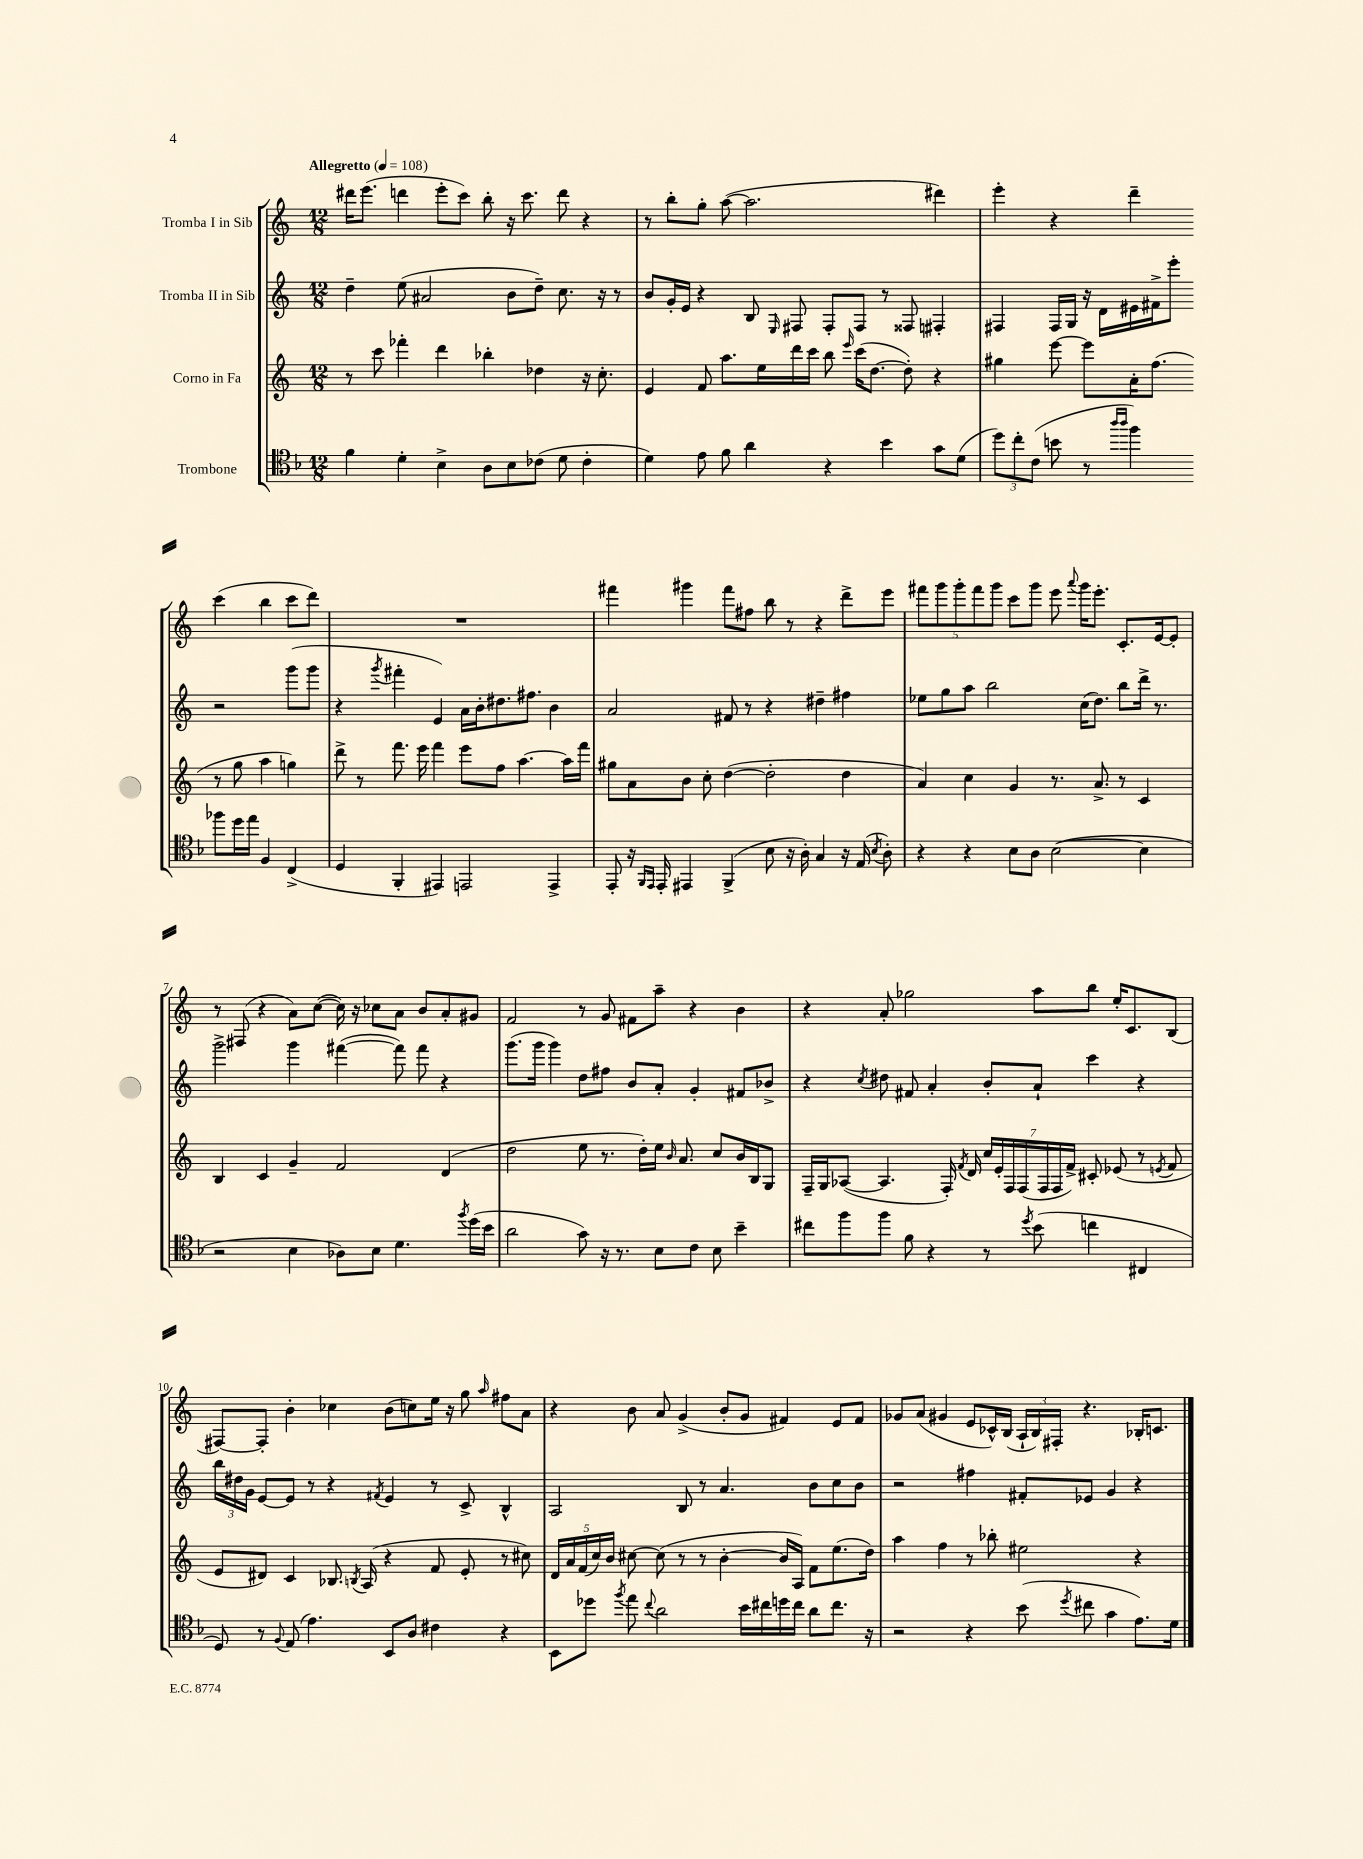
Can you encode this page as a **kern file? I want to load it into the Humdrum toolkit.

**kern	**kern	**kern	**kern
*staff4	*staff3	*staff2	*staff1
*clefC4	*clefG2	*clefG2	*clefG2
*k[b-]	*k[]	*k[]	*k[]
*M12/8	*M12/8	*M12/8	*M12/8
*MM108	*MM108	*MM108	*MM108
4f	8r	4dd~	16ddd#
.	.	.	(8.eee
.	8ccc	.	.
4d'	4fff-'	(8ee	4ddd
.	.	2a#	.
4B-^	4ddd	.	8eee'
.	.	.	8ccc)
8A	4bb-'	.	8bb'
8B-	.	8b	16r
.	.	.	8.ccc
(8c-	4dd-	8dd~)	.
8d	.	8.cc	8ddd
4c-'	16r	.	4r
.	8.cc'	16r	.
.	.	8r	.
=	=	=	=
4d)	4e	8b	8r
.	.	16g'	8bb'
.	.	16e	.
8e	8f	4r	8gg'
8f	8.aa	.	([8aa
4a	.	8B	2.aa]
.	16ee	.	.
.	.	16qqE	.
.	16ddd	8F#	.
.	16ccc	.	.
4r	8bb	8F#'	.
.	16qqeee	.	.
.	(16ccc	8F#	.
.	[8.dd	.	.
4b-	.	8r	.
.	8dd'])	8F##	.
8g	4r	4F#'	4ddd#)
(8d	.	.	.
=	=	=	=
12dd)	4gg#	4F#	4eee'
12cc'	.	.	.
(12c	.	.	.
8b	[8eee	16F#	4r
.	.	16G	.
8r	8eee]	16r	.
.	.	16d	.
16qqaa	.	.	.
16qqaa	.	.	.
4ff)	16a'	16e#	4ddd~
.	(8.ff	16f#^	.
.	.	8eee'	.
8ff-	8r	2r	(4ccc
16dd	8gg#	.	.
16ee	.	.	.
4F	4aa	.	4bb
(4C^	4gg)	(8ggg	8ccc
.	.	8ggg	8ddd)
=	=	=	=
4D	8ddd^	4r	1.r
.	8r	.	.
.	.	8qggg	.
4FF'	8.fff	4fff#'	.
.	16eee	.	.
4EE#)	4fff	4e)	.
2EE	8eee	16a	.
.	.	16b'	.
.	8ff	8.dd#	.
.	[4.aa	.	.
.	.	8.ff#	.
4EE^	.	4b	.
.	16aa]	.	.
.	16fff	.	.
=	=	=	=
8EE'	8gg#	2a	4fff#
16r	8a	.	.
16qqFF	.	.	.
16qqEE	.	.	.
16EE'	.	.	.
4EE#	8b	.	4ggg#
.	8cc'	.	.
(4FF^	([4dd	8f#	8fff#
.	.	8r	8ff#
8B-	2dd']	4r	8bb
16r	.	.	8r
16A')	.	.	.
4G	.	4dd#~	4r
16r	4dd	4ff#	8ddd^
(16E	.	.	.
8qB-	.	.	.
8A')	.	.	8eee
=	=	=	=
4r	4a)	8ee-	10fff#
.	.	.	10ggg
.	.	8gg	.
.	.	.	10ggg'
4r	4cc	8aa	.
.	.	.	10fff#
.	.	2bb	.
.	.	.	10ggg
8B-	4g	.	8ccc
8A	.	.	8ggg
([2B-	8.r	.	8eee
.	.	.	8qqaaa
.	.	(16cc	16ggg
.	8.a^	8.dd)	8.eee'
.	8r	8bb	8.c'
4B-]	4c	16ddd^	.
.	.	8.r	[16e
.	.	.	8e']
=	=	=	=
2r	4B	2ggg^	8r
.	.	.	(8F#
.	4c	.	4r
4B-	4g~	4ggg	8a)
.	.	.	([8cc
8A-)	2f	([4fff#	16cc])
.	.	.	16r
8B-	.	.	8cc-
4.d	.	8fff#])	8a
.	.	8fff#	8b
.	(4d	4r	8a'
8qff	.	.	.
(16dd	.	.	8g#
16b-	.	.	.
=	=	=	=
2a	2dd	(8.ggg	2f
.	.	16ggg	.
.	.	4ggg)	.
8g)	8ee	8dd	8r
16r	8.r	8ff#	8g
8.r	.	.	.
.	.	8b	8f#
.	16dd')	.	.
8B-	16ee	8a'	8aa~
.	16qqb	.	.
.	8.a	.	.
8c	.	4g'	4r
8B-	8cc	.	.
4b-~	16b	8f#	4b
.	16B	.	.
.	8G	8b-^	.
=	=	=	=
8cc#	16F~	4r	4r
.	16G	.	.
8ff	([8A-	.	.
.	.	8qcc	.
8ff	4.A-]	8dd#	8a'
8f	.	8f#	2gg-
4r	.	4a'	.
.	16F')	.	.
.	8qf	.	.
.	16d	.	.
8r	28cc	8b'	.
.	28e'	.	.
.	28F	.	.
.	(28F	.	.
8qdd	.	.	.
(8b-	.	8a`	8aa
.	28F	.	.
.	28F	.	.
.	28f^)	.	.
4cc	8c#'	4ccc	8bb
.	(8e-	.	16ee'
.	.	.	8.c
4C#	8r	4r	.
.	8qe	.	.
.	8f	.	(8B
=	=	=	=
8D)	8e	24bb	[8F#)
.	.	24dd#	.
.	.	24g	.
8r	8d#)	[8e	8F#']
8qqF	.	.	.
(8E	4c	8e]	4b'
4.e)	.	8r	.
.	8.B-	4r	4cc-
.	8qB	.	.
.	(16A	.	.
.	.	8qf#	.
8BB-	4r	4e	(8b
8A	.	.	8cc)
4c#	8f	8r	16ee
.	.	.	16r
.	8e'	8c^	8gg
.	.	.	16qqaa
4r	8r	4B^^	8ff#
.	8cc#)	.	8a
=	=	=	=
8BB-	20d	2A	4r
.	20a	.	.
.	(20f	.	.
8dd-	.	.	.
.	20cc)	.	.
.	20b	.	.
8qff	.	.	.
8ee	[8cc#	.	8b
8qqcc	.	.	.
2a	(8cc#]	.	8a
.	8r	8B	(4g^
.	8r	8r	.
.	[4b'	4.a	8b'
16b-	.	.	8g
16cc#	.	.	.
16dd	16b]	.	4f#)
16cc#	16A)	.	.
8a	8f	8b	.
8.cc#	(8.ee	8cc	8e
.	.	8b	8f#
16r	16dd)	.	.
=	=	=	=
2r	4aa	2r	8g-
.	.	.	(8a
.	4ff	.	4g#
4r	8r	4ff#	8e
.	8bb-'	.	16c-^^)
.	.	.	(16B
(8b-	2ee#	8f#'	24A`
.	.	.	24B)
.	.	.	24F#'
8qdd	.	.	.
8cc#	.	8e-	4.r
4g	.	4g	.
8.e)	4r	4r	16B-'
.	.	.	8.c
16d	.	.	.
==	==	==	==
*-	*-	*-	*-
